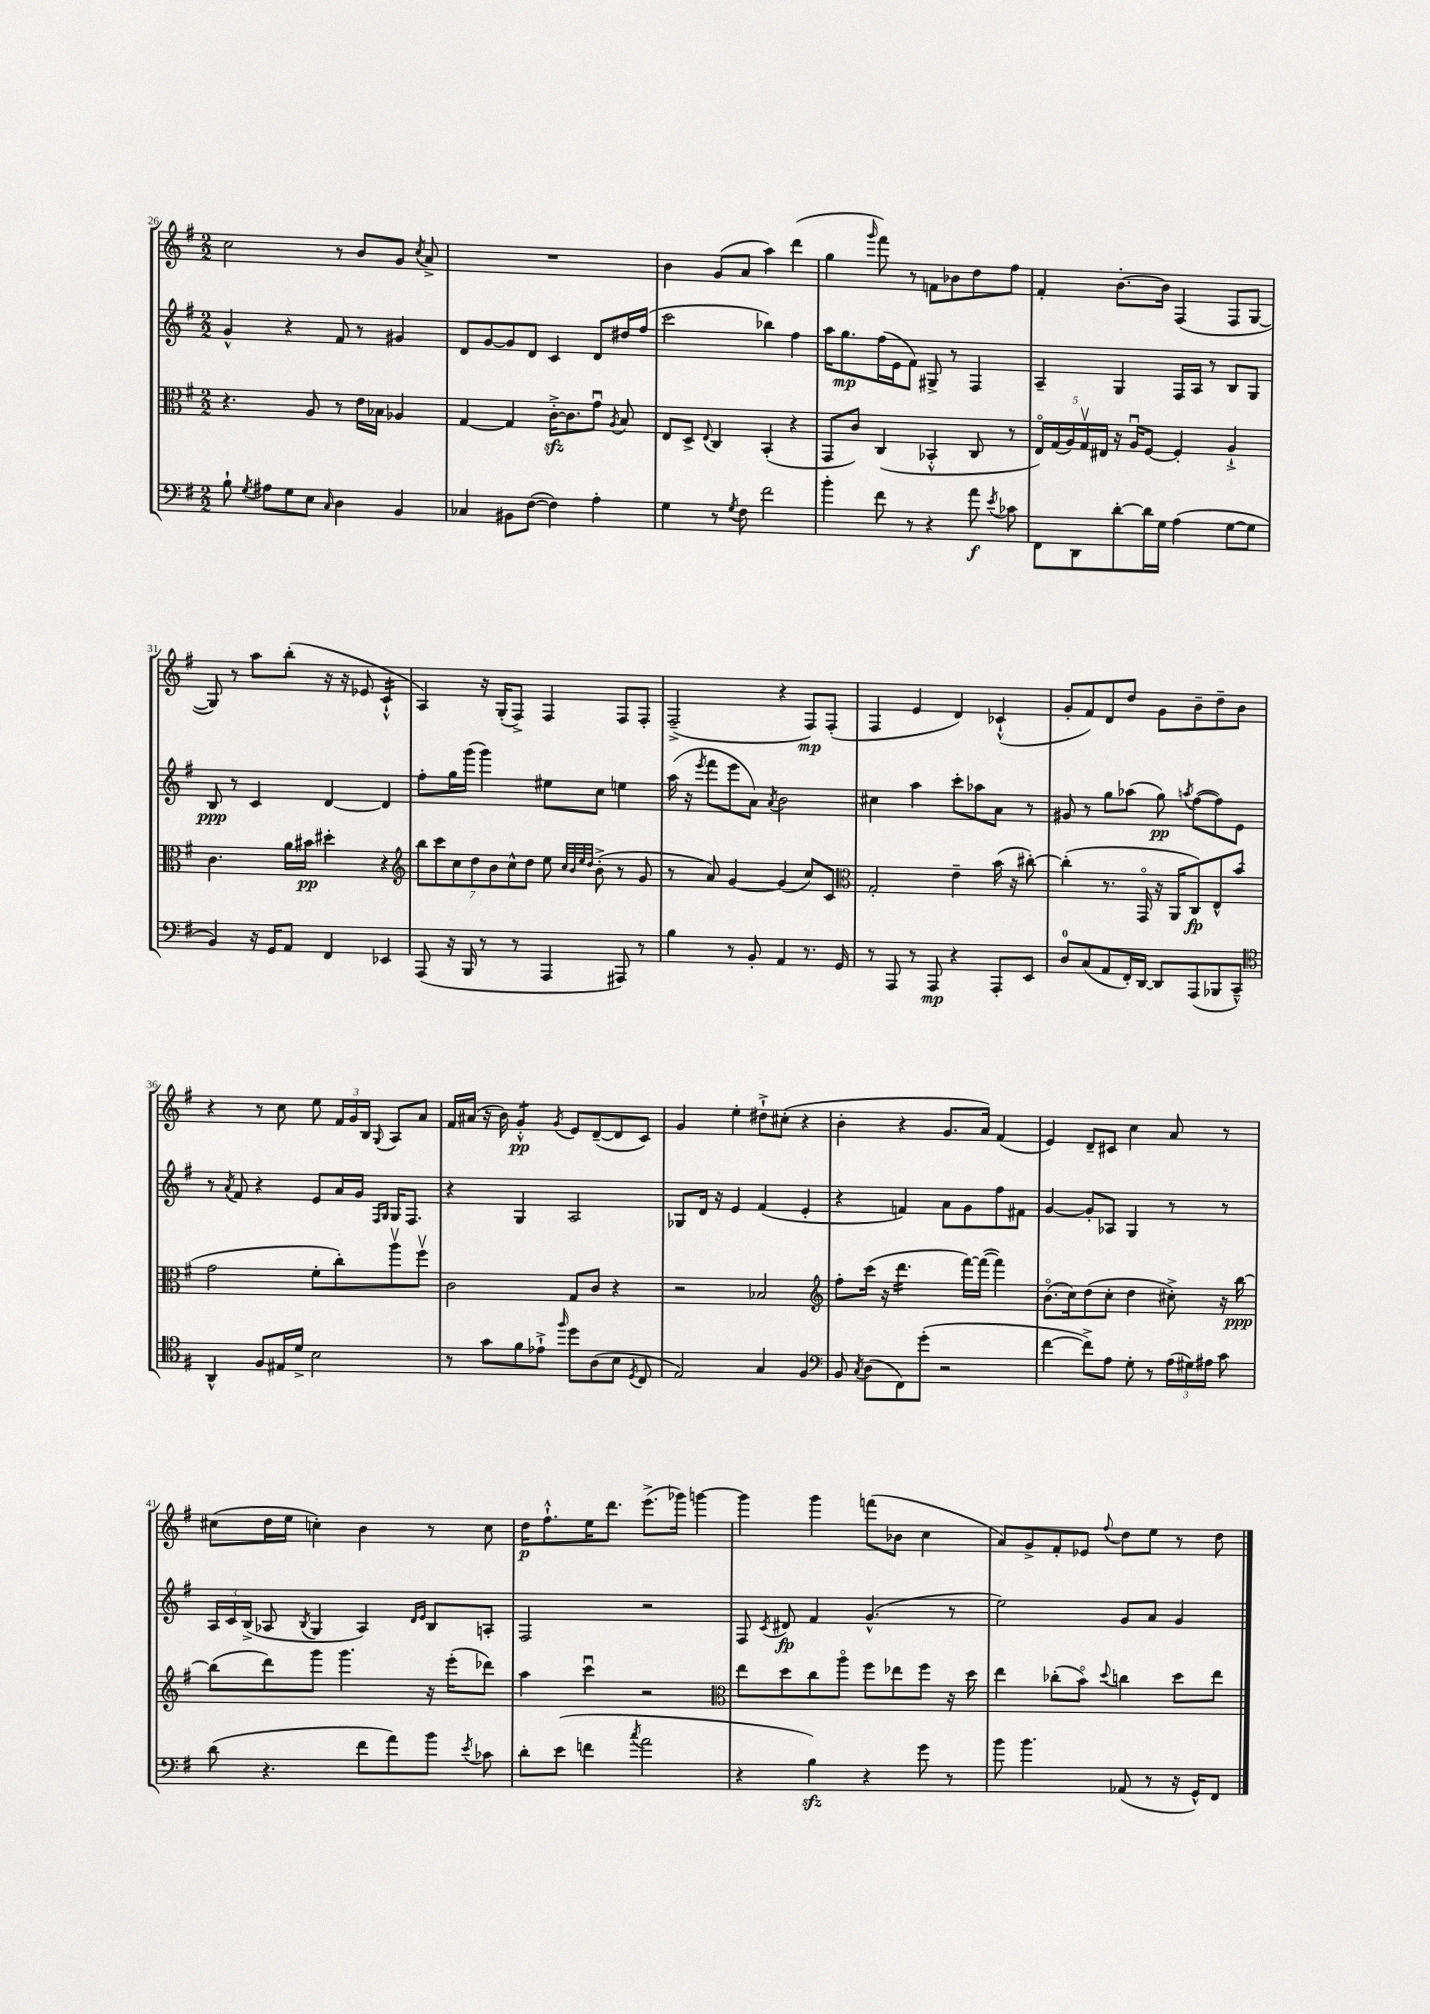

**kern	**kern	**kern	**kern
*staff4	*staff3	*staff2	*staff1
*clefF4	*clefC3	*clefG2	*clefG2
*k[f#]	*k[f#]	*k[f#]	*k[f#]
*M2/2	*M2/2	*M2/2	*M2/2
8B`\	4.r	4g^^/	2cc\
8qG/	.	.	.
8A#\L	.	.	.
8G\	.	4r	.
8E\J	8A/	.	.
16qqC/	.	.	.
4D\	8r	8f#/	8r
.	16e\LL	8r	8b/L
.	16B-\JJ	.	.
4BB/	4A-/	4g#/	8g/J
.	.	.	8qcc/
.	.	.	8a^/
=	=	=	=
4C-/	[4G/	8d/L	1r
.	.	[8g/	.
8BB#\L	4G/]	8g/]	.
([8F#\J	.	8d/J	.
4F#\])	[16c'^\LK	4c/	.
.	8.c\]	.	.
4A'\	8gu\J	8d/L	.
.	8qA/	.	.
.	8B/	16dd#/L	.
.	.	(16ff#/JJ	.
=	=	=	=
4G\	8E/L	2ccc\	4b\
.	8D^/J	.	.
.	8qqE/	.	.
8r	4C/	.	(8g/L
8qG/	.	.	.
8F#\	.	.	8a/J
2f#\	(4BB'/	4bb-\)	4aa\)
.	4r	4ff#\	(4ddd\
=	=	=	=
4b'\	8GG/L	16aa\LK	4gg\
.	.	8.gg\	.
.	8c/J)	.	.
.	.	.	16qqggg/
8f#\	(4C/	(16ff#\L	8fff#\)
.	.	16e\J	.
8r	.	8f#\J)	8r
4r	4BB-'^^/	8G#^/	8f\L
.	.	8r	8b-\
8a\	8C/	4F#/	8dd\
8qe/	.	.	.
8c-\	8r	.	8ff#\J
=	=	=	=
8FF#\L	20Eo/LL)	4A~/	4f#'/
.	(20G/	.	.
.	20A/)	.	.
8DD\	.	.	.
.	20Gv/	.	.
.	20E#/JJ	.	.
[8d'\	16r	4G/	[8.b'\L
.	16Au/LK	.	.
16d\]L	[8F#/J	.	.
16G\JJ	.	.	16b\]Jk
(4A\	4F#'/]	16F#/LL	(4F#/
.	.	16A/JJ	.
.	.	8r	.
[8G\L	4A`^/	8B/L	8F#/L
8G\]J	.	8G/J	[8G/J
=	=	=	=
4BB/)	4.c\	8B/	8G/])
.	.	8r	8r
16r	.	4c/	8aa\L
16GG/LK	.	.	.
8AA/J	16a\LL	.	(8bb'\J
.	16b#\JJ	.	.
4FF#/	4dd#'\	[4d/	16r
.	.	.	16r
.	.	.	8e-/
4EE-/	4r	4d/]	4c`^^/
=	=	=	=
*	*clefG2	*	*
(8AAA/	14bb\L	8ff#'\L	4A/)
.	14ccc\	.	.
16r	.	16gg\L	.
.	14cc\	.	.
16BBB/	.	(16ggg\JJ	.
.	14dd\	.	.
8r	.	4ggg\)	16r
.	14b\	.	.
.	.	.	(16G'/LK
.	14cc^^\	.	.
8r	.	.	8F#^/J)
.	14dd\J	.	.
4AAA/	8ee\	8ee#\L	4F#/
.	32qqcc/LLL	.	.
.	32qqb/	.	.
.	32qqee/	.	.
.	32qqdd/JJJ	.	.
.	(8b'^\	8cc\J	.
8AAA#/)	8r	4ee\	8F#/L
8r	8g/	.	8F#'/J
=	=	=	=
4B\	8r	(16aa\	(2F#~^/
.	.	16r	.
.	.	8qeee/	.
.	8a/)	8fff#\L	.
8r	[4g/	8eee\	.
8BB'/	.	8a\J)	.
.	.	8qa/	.
4AA/	(4g/]	2b\	4r
8.r	8cc/L)	.	8F#/L)
.	8c/J	.	(8F#'/J
16GG/	.	.	.
=	=	=	=
*	*clefC3	*	*
8r	2G'/	4cc#\	4F#/
8AAA/	.	.	.
8r	.	4aa\	4e/
8AAA/	.	.	.
4r	4e~\	8ccc'\L	4d/)
.	.	8aa-\	.
8AAA'/L	(16b\	8a\J	(4c-`^^/
.	16r	.	.
8EE/J	[8cc#'\)	8r	.
=	=	=	=
8D/L	(4cc#'\]	8g#/	8g'/L
(8C/	.	8r	8f#/)
8AA/	8.r	8gg\L	8d/
16FF#'/L)	.	(8aa-\J	8dd/J
[16DD/JJ	16GGo/	.	.
8DD/]L	16r	8gg\)	8g\L
.	16AA/LK	.	.
.	.	8qaa/	.
(8AAA/	8C/)	([8ff#\L	8b~\
8BBB-/	8E^^/	8ff#\])	8dd~\
8CC~^^/J)	(8b/J	8e\J	8b\J
=	=	=	=
*clefC4	*	*	*
4AA^^/	2g\	8r	4r
.	.	8qa/	.
.	.	8f#/	.
8F#/L	.	4r	8r
16E#/L	.	.	8cc\
16d^/JJ	.	.	.
2B\	8f#'\L	8e/L	8ee\
.	8cc'\)	16a/L	24f#/LL
.	.	.	24g/
.	.	16g/JJ	.
.	.	.	24B/JJ
.	.	16qqF#/LL	.
.	.	16qqG/JJ	8qqG/
.	8aav\	16G/LK	8A/L
.	.	8.F#/J	.
.	8ff#v\J	.	8a/J
=	=	=	=
8r	2c\	4r	16f#/LL
.	.	.	(16a#/JJ
8g\L	.	.	16r
.	.	.	16b\)
8f#\	.	4G/	4g'^^/
8e-`^\J	.	.	.
16qqff#/	.	.	8qg/
8dd\L	8G/L	2A/	8e/L
(8A\	8c/J	.	([8d~/
8B\J	4r	.	8d/]
8qD/	.	.	.
8C/	.	.	8c/J)
=	=	=	=
2E/)	2r	8G-/L	4g/
.	.	16d/Jk	.
.	.	16r	.
.	.	4e/	4ee'\
4G/	2B-/	(4f#/	8dd#`^\L
.	.	.	(8cc#'\J
4F#/	.	4e'/	4r
=	=	=	=
*clefF4	*clefG2	*	*
8BB/	8ff#'\L	4r	4b'\
8qC/	.	.	.
(8D\L	(16ccc\Jk	.	.
.	16r	.	.
8FF#\)	4.ddd\	4f/)	4r
(8g'\J	.	.	.
2r	.	8a\L	8.g/L
.	[16fff#\LL)	8g\	.
.	(16fff#\_JJ	.	16a/Jk)
.	4fff#\])	8ff#\	(4f#/
.	.	8f#\J	.
=	=	=	=
[4f#\	(8.bo\L	[4g/	4e/)
.	16cc\k)	.	.
8f#^\]L)	(8dd\	8g'/]L	8d~/L
8A\J	8cc'\J	8A-/J	8c#/J
8G'\	4dd\	4G/	4cc\
8r	.	.	.
(24A\LL	8cc#'^\)	8r	8a/
24G#\)	.	.	.
24A#\JJ	.	.	.
8c\	16r	8r	8r
.	[16bb\	.	.
=	=	=	=
(8d\	(8bb\]L	24A/LL	(8cc#\L
.	.	24c/	.
.	.	(24B^/JJ	.
4.r	8ddd\)	8A-/	16dd\L
.	.	.	16ee\JJ
.	.	8qB/	.
.	8ggg\J	4G/	4cc'\)
.	4.ggg\	.	.
8f#\L	.	4A-/)	4b\
8a\)	.	.	.
.	.	16qqd/LL	.
.	.	16qqe/JJ	.
8b\J	16r	8B/L	8r
.	(16eee'\LK	.	.
8qe/	.	.	.
8c-\	8ddd-\J)	8A'/J	8cc\
=	=	=	=
8d'\L	4aa\	2F#/	16dd\LK
.	.	.	8.ff#`^^\
(8e\J	.	.	.
4f\	4cccu\	.	16ee\K
.	.	.	8.ddd\J
8qcc/	.	.	.
2a\	2r	2r	(8.eee^\L
.	.	.	16ggg-\Jk)
.	.	.	[4ggg\
=	=	=	=
*	*clefC3	*	*
4r	8ee\L	8F#/	4ggg\]
.	.	8qc/	.
.	8dd\	8d#/	.
4B\)	8cc\	4f#/	4ggg\
.	8aao\J	.	.
4r	8ff#\L	(4.g^^/	(8fff\L
.	8ee-\	.	8b-\J
8g\	8ff#\J	.	4cc\
8r	16r	8r	.
.	16dd\	.	.
=	=	=	=
8b\	4ee\	2ee\)	8a/L)
4.b\	.	.	8g^/
.	(8cc-'\L	.	8f#'/
.	8bo\J)	.	8e-/J
.	8qqdd/	.	8qqff#/
(8AA-/	4cc\	8g/L	8dd\L
8r	.	8a/J	8ee\J
16r	8dd\L	4g/	8r
16GG^^/LK)	.	.	.
8FF#/J	8ee\J	.	8dd\
==	==	==	==
*-	*-	*-	*-
